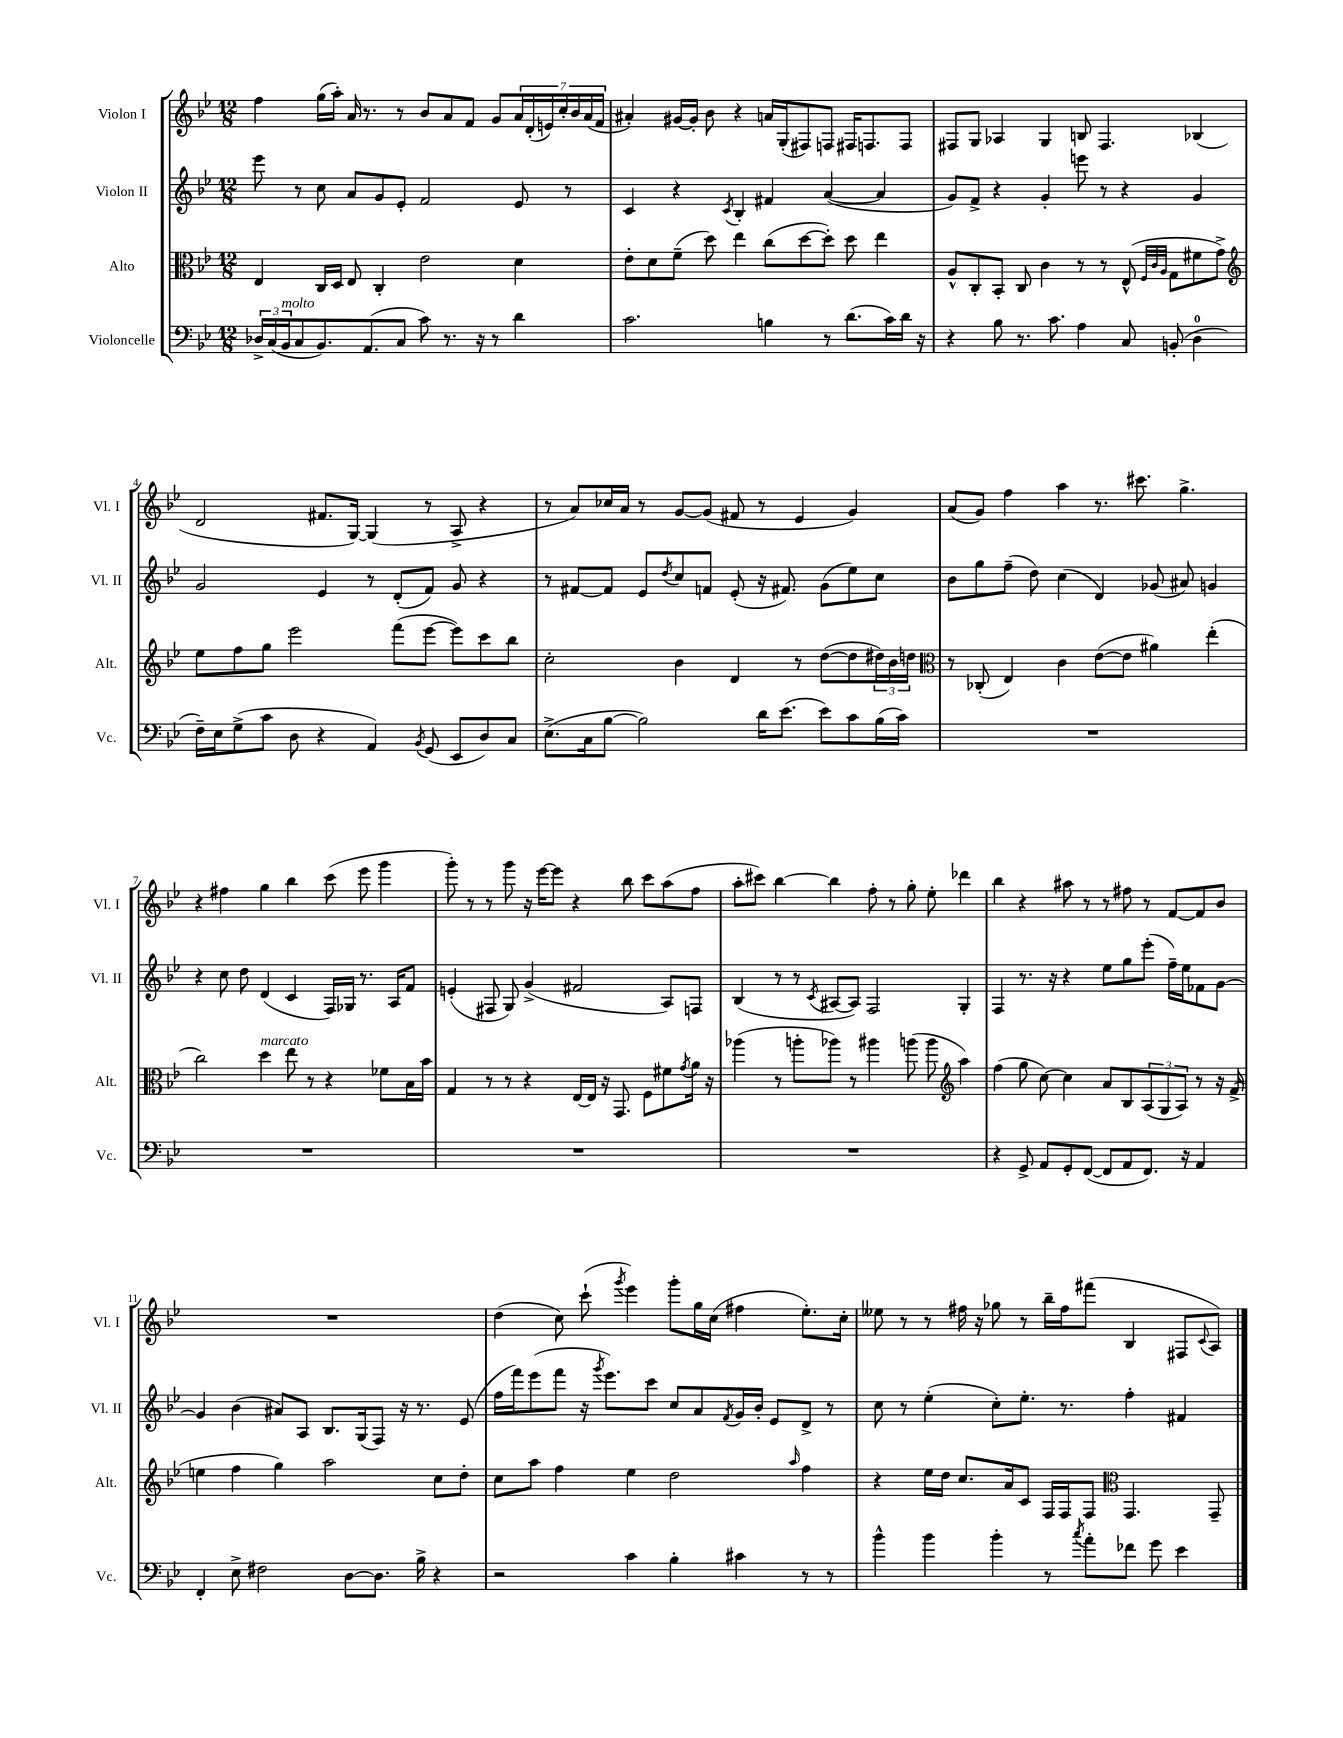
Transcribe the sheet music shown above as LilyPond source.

<<
\new StaffGroup <<
\new Staff = "s0" \with { instrumentName = "Violon I" shortInstrumentName = "Vl. I" } {
    \clef treble \key bes \major \numericTimeSignature \time 12/8
    f''4 g''16( a''16-.) a'16 r8. r8 bes'8 a'8 f'8 g'8 \tuplet 7/4 { a'16 d'16-.( e'16) c''16-. bes'16 a'16( f'16 } |
    ais'4-.) gis'16~ gis'16-. bes'8 r4 a'16 g16-.( fis8) f8 fis16 f8. f8 |
    fis8 g8 aes4 g4 b8 fis4. bes4( |
    d'2 fis'8. g16~) g4( r8 a8-> r4 |
    r8 a'8) ces''16 a'16 r8 g'8~ g'8( fis'8 r8 ees'4 g'4) |
    a'8( g'8) f''4 a''4 r8. cis'''8. g''4.-> |
    r4 fis''4 g''4 bes''4 c'''8( ees'''8 g'''4 |
    g'''8-.) r8 r8 g'''8 r16 ees'''16~ ees'''8 r4 bes''8 c'''8 a''8( f''8 |
    a''8-. cis'''8) bes''4~ bes''4 f''8-. r8 g''8-. ees''8-. des'''4 |
    bes''4 r4 ais''8 r8 r8 fis''8 r8 f'8~ f'8 bes'8 |
    R1. |
    d''4( c''8) c'''8-!( \acciaccatura { g'''8 } ees'''4) g'''8-. g''16 c''16( fis''4 ees''8.-.) c''16-. |
    eeses''8 r8 r8 fis''16 r16 ges''8 r8 bes''16-- fis''16 fis'''8( bes4 fis8 \appoggiatura { c'8 } a8) \bar "|." |
}
\new Staff = "s1" \with { instrumentName = "Violon II" shortInstrumentName = "Vl. II" } {
    \clef treble \key bes \major \numericTimeSignature \time 12/8
    ees'''8 r8 c''8 a'8 g'8 ees'8-. f'2 ees'8 r8 |
    c'4 r4 \acciaccatura { c'8 } bes4-. fis'4 a'4~( a'4 |
    g'8) f'8-> r4 g'4-. e'''8 r8 r4 g'4 |
    g'2 ees'4 r8 d'8-.( f'8) g'8 r4 |
    r8 fis'8~ fis'8 ees'8 \acciaccatura { d''8 } c''8 f'8 ees'8-.( r16 fis'8.) g'8( ees''8) c''8 |
    bes'8 g''8 f''8--( d''8) c''4( d'4) ges'8( ais'8) g'4 |
    r4 c''8 d''8 d'4( c'4 f16) ges16 r8. a16 f'8 |
    e'4-.( fis8 g8) g'4->( fis'2 a8) f8 |
    bes4( r8 r8 \acciaccatura { c'8 } ais8~ ais8) f2 g4-. |
    f4 r8. r16 r4 ees''8 g''8 ees'''8-.( f''16--) ees''16 fes'8 g'8~ |
    g'4 bes'4( ais'8) a8 bes8. g16( f8) r16 r8. ees'8( |
    f''16 f'''16) ees'''8( f'''8 r16 \acciaccatura { g'''8 } ees'''8.) c'''8 c''8 a'8 \acciaccatura { f'8 } g'16 bes'16-. ees'8 d'8-> r8 |
    c''8 r8 ees''4-.( c''8-.) ees''8.-. r8. f''4-. fis'4 \bar "|." |
}
\new Staff = "s2" \with { instrumentName = "Alto" shortInstrumentName = "Alt." } {
    \clef alto \key bes \major \numericTimeSignature \time 12/8
    ees4 c16 d16 ees8 c4-. ees'2 d'4 |
    ees'8-. d'8 f'8--( d''8) ees''4 c''8( d''8~ d''8-.) d''8 ees''4 |
    a8-^ c8-. bes,8-. c8 c'4 r8 r8 ees8-^( \grace { f32 c'32 a32 } g8 fis'8 g'8->) |
    \clef treble ees''8 f''8 g''8 ees'''2 f'''8( ees'''8~ ees'''8) c'''8 bes''8 |
    c''2-. bes'4 d'4 r8 d''8~( d''8 \tuplet 3/2 { dis''16) bes'16 d''16 } |
    \clef alto r8 ces8-.( ees4) c'4 ees'8~( ees'8 ais'4) ees''4-.( |
    c''2) d''4^\markup { \italic "marcato" } ees''8 r8 r4 fes'8 bes16 bes'16 |
    g4 r8 r8 r4 ees16~ ees16 r16 g,8. f8 fis'8 \acciaccatura { g'8 } a'16 r16 |
    aes''4( r8 a''8-. aes''8) r8 ais''4 a''8( a''8 \clef treble a''4) |
    f''4( g''8 c''8~) c''4 a'8 bes8 \tuplet 3/2 { a8( g8 a8) } r8 r16 f'16->( |
    e''4 f''4 g''4) a''2 c''8 d''8-. |
    c''8 a''8 f''4 ees''4 d''2 \grace { a''16 } f''4 |
    r4 ees''16 d''16 c''8. a'16 c'8 f16 f16 f8 \clef alto g,4. g,8-- \bar "|." |
}
\new Staff = "s3" \with { instrumentName = "Violoncelle" shortInstrumentName = "Vc." } {
    \clef bass \key bes \major \numericTimeSignature \time 12/8
    \tuplet 3/2 { des16-> c16( bes,16^\markup { \italic "molto" } } c8 bes,8.) a,8.( c8 c'8) r8. r16 r8 d'4 |
    c'2. b4 r8 d'8.( c'16) d'16 r16 |
    r4 bes8 r8. c'8. a4 c8 b,8-.( d4-0 |
    f16--) ees16 g8->( c'8 d8 r4 a,4) \acciaccatura { bes,8 } g,8( ees,8 d8) c8 |
    ees8.->( c16 bes8~ bes2) d'16 ees'8.( ees'8) c'8 bes16( c'16) |
    R1. |
    R1. |
    R1. |
    R1. |
    r4 g,8-> a,8 g,8-. f,8~( f,8 a,8 f,8.) r16 a,4 |
    f,4-. ees8-> fis2 d8~ d8. bes16-> r4 |
    r2 c'4 bes4-. cis'4 r8 r8 |
    bes'4-^ bes'4 bes'4-. r8 \acciaccatura { c''8 } a'8-. fes'8 g'8 ees'4 \bar "|." |
}
>>
>>
